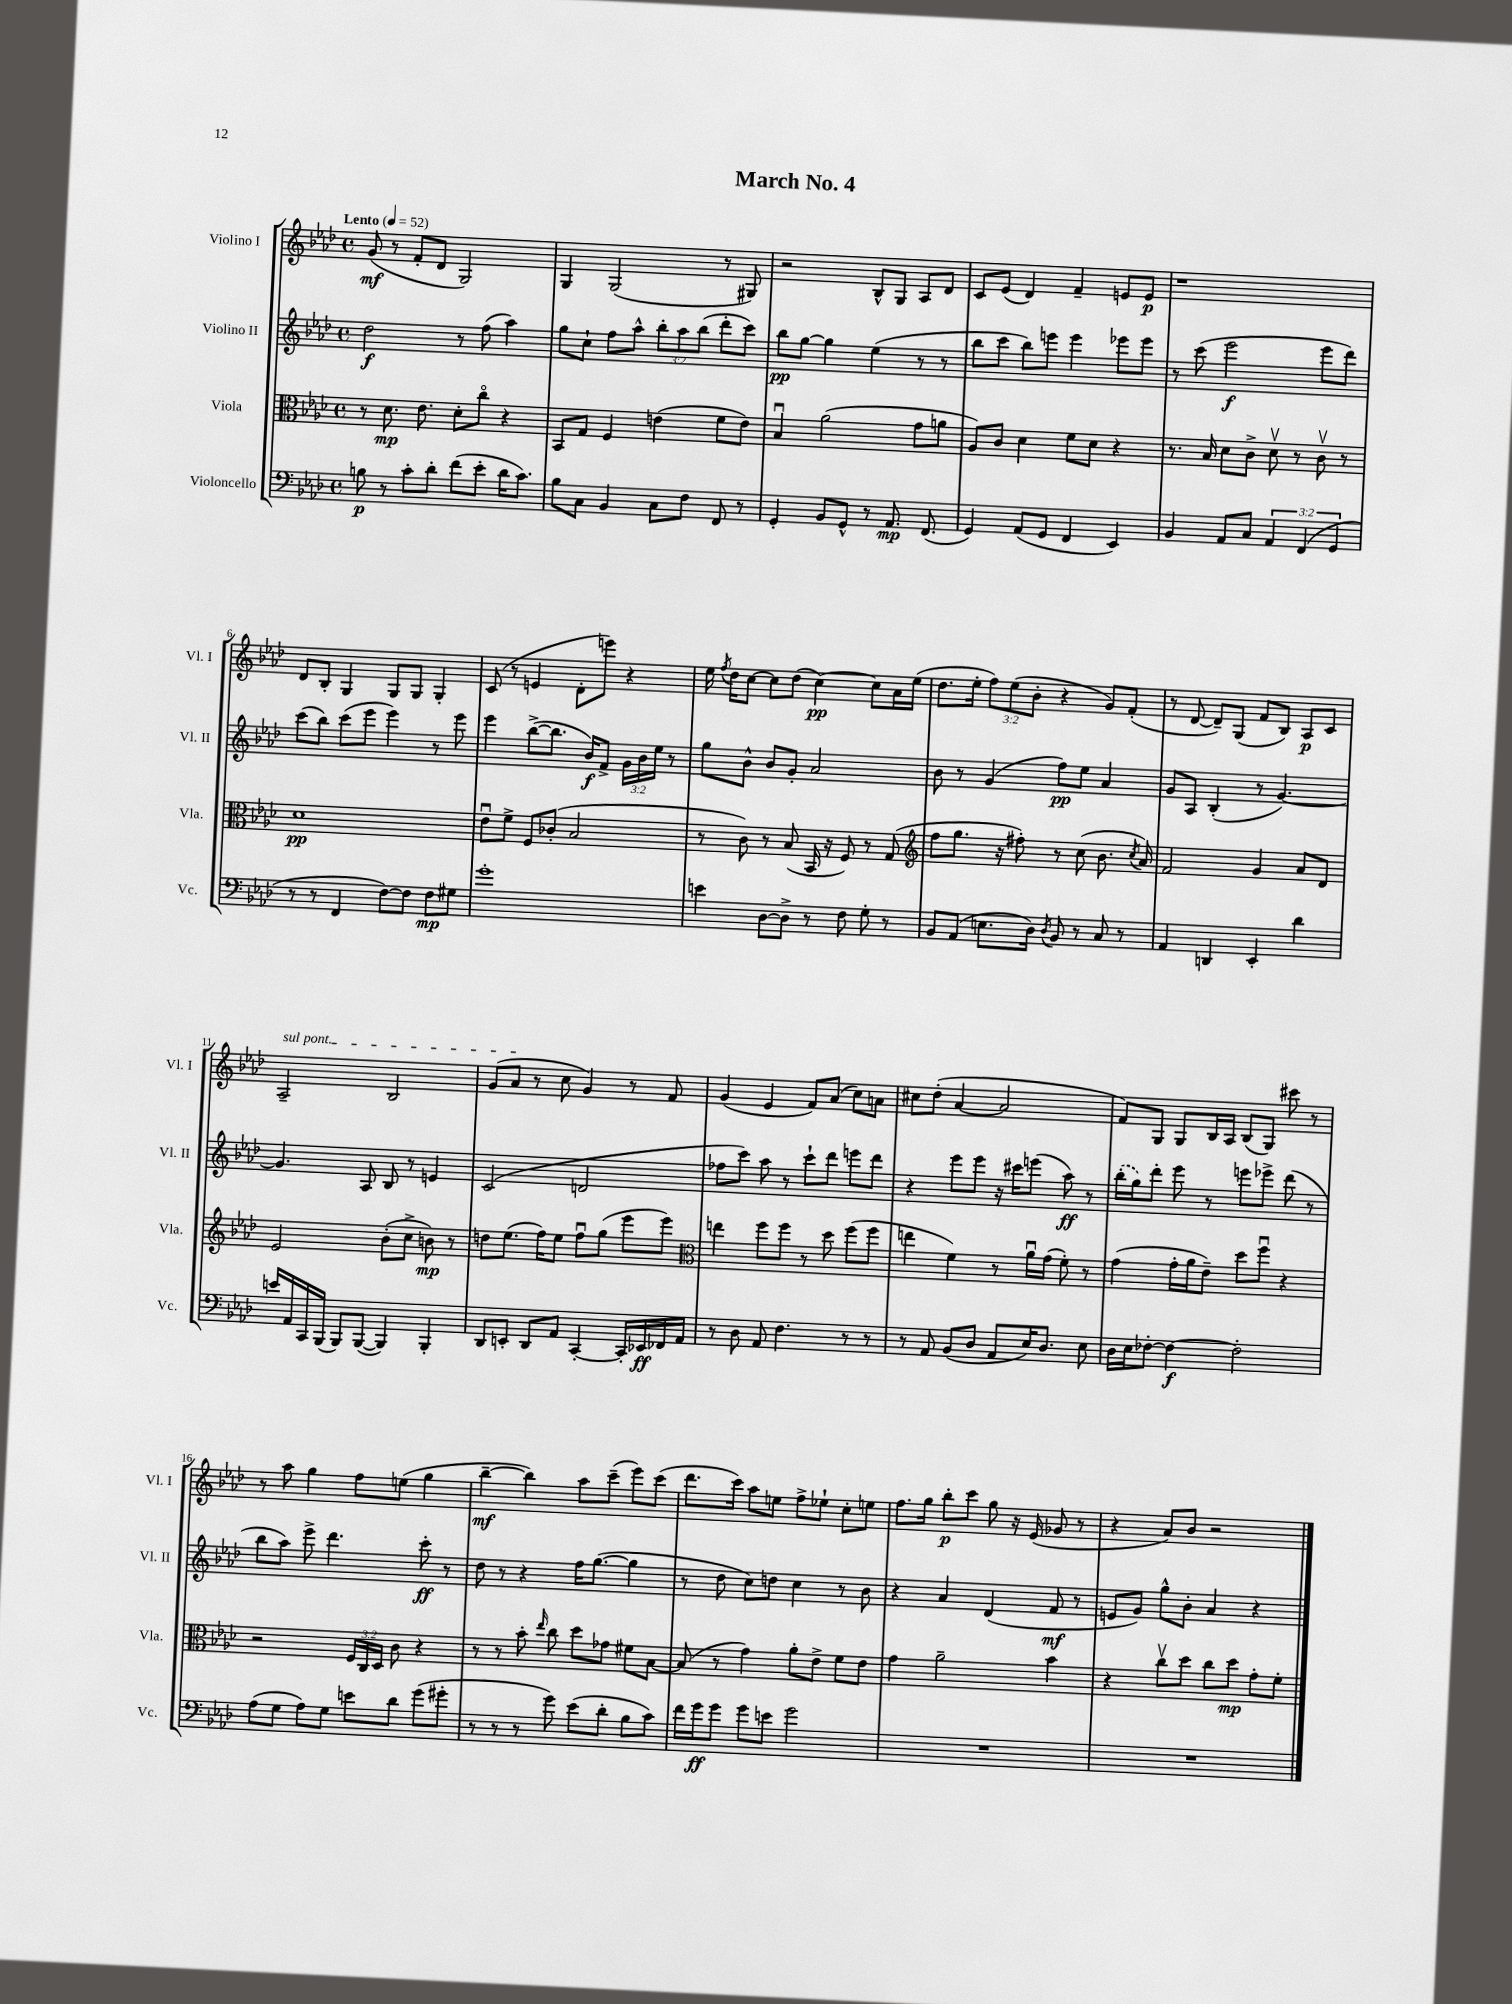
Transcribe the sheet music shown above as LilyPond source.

\header { title = "March No. 4" }
<<
\new StaffGroup <<
\new Staff = "s0" \with { instrumentName = "Violino I" shortInstrumentName = "Vl. I" } {
    \clef treble \key aes \major \defaultTimeSignature \time 4/4 \override Staff.TupletNumber.text = #tuplet-number::calc-fraction-text \tempo "Lento" 4 = 52
    \autoBeamOff g'8\mf( r8 f'8[-. des'8] g2) |
    g4 g2( r8 gis8) |
    r2 bes8[-^ g8] aes8[ des'8] |
    c'8[ ees'8]( des'4) f'4-- e'8[ e'8]\p |
    r1 |
    des'8[ bes8]-. g4 g8[ g8] g4-. |
    c'8( r8 e'4 des'8[-. e'''8]) r4 |
    ees''16 \acciaccatura { f''8 } des''16[ c''8]~ c''8[ des''8]( c''4~\pp) c''8[ aes'16 ees''16]( |
    des''8.[ ees''16]-. \tuplet 3/2 { f''8[) ees''8( bes'8]-. } r4 g'8[) f'8]-.( |
    r8 des'8~ des'8[--) g8]( f'8[ bes8]) aes8[\p c'8] |
    \once \override TextSpanner.bound-details.left.text = \markup { \italic "sul pont." } aes2--\startTextSpan bes2 |
    g'8[( aes'8]\stopTextSpan r8 c''8 g'4) r8 f'8 |
    g'4( ees'4 f'8[) aes'8]( c''8[) a'8] |
    cis''8[ des''8]-.( aes'4~ aes'2 |
    f'8[) g8] g8[ bes16 aes16] bes8[( g8]) cis'''8 r8 |
    r8 aes''8 g''4 f''8[ e''8]( g''4 |
    bes''4~--\mf bes''4) aes''8[ c'''8]--( ees'''8[) c'''8]( |
    des'''8.[ c'''16]) aes''8[ e''8] f''8[-> ees''8]-! c''8[-. e''8] |
    f''8.[ g''16] bes''8[-.\p c'''8] g''8 r16 ees'16( ges'8 r8 |
    r4 aes'8[) bes'8] r2 \bar "|." |
}
\new Staff = "s1" \with { instrumentName = "Violino II" shortInstrumentName = "Vl. II" } {
    \clef treble \key aes \major \defaultTimeSignature \time 4/4 \override Staff.TupletNumber.text = #tuplet-number::calc-fraction-text
    \autoBeamOff des''2\f r8 f''8( aes''4) |
    g''8[ c''8]-! f''8[ aes''8]-^ \tuplet 3/2 { bes''8[-. aes''8 bes''8]( } des'''8[-. c'''8]) |
    bes''8[\pp g''8]~ g''4 ees''4( r8 r8 |
    bes''8[ c'''8] bes''8[) e'''8] e'''4 ees'''8[ ees'''8] |
    r8 c'''8( ees'''2\f ees'''8[ des'''8]) |
    c'''8[( bes''8]) c'''8[( ees'''8] ees'''4) r8 ees'''8 |
    ees'''4 bes''8[~->( bes''8.] bes'16[\f) f'8]-> \tuplet 3/2 { g'16[ bes'16 ees''16] } r8 |
    g''8[ bes'8]-^ bes'8[ g'8]-. aes'2 |
    bes'8 r8 g'4( f''8[\pp) ees''8] aes'4 |
    g'8[ aes8] bes4-.( r8 g'4.~) |
    g'4. aes8 bes8 r8 e'4 |
    c'2( d'2 |
    fes''8[ c'''8]) aes''8 r8 c'''8[-! des'''8] e'''8[ des'''8] |
    r4 ees'''8[ ees'''8] r16 cis'''16[ e'''8]( aes''8\ff) r8 |
    \once \slurDashed bes''16[-.( g''16) des'''8]-. ees'''8 r8 e'''8[ ees'''8]-> des'''8( r8 |
    bes''8[ aes''8]) ees'''8-> des'''4. c'''8-.\ff r8 |
    des''8 r8 r4 f''16[ g''8.]~( g''4 |
    r8 des''8 c''8[) d''8] c''4 r8 bes'8 |
    r4 aes'4 des'4( f'8\mf r8 |
    e'8[ g'8]) g''8[-^ bes'8]-. aes'4 r4 \bar "|." |
}
\new Staff = "s2" \with { instrumentName = "Viola" shortInstrumentName = "Vla." } {
    \clef alto \key aes \major \defaultTimeSignature \time 4/4 \override Staff.TupletNumber.text = #tuplet-number::calc-fraction-text
    \autoBeamOff r8 des'8.\mp ees'8. des'8[-. c''8]\flageolet r4 |
    bes,8[ g8] f4 e'4( f'8[ e'8]) |
    bes4\downbow aes'2( g'8[ a'8] |
    aes8[) c'8] des'4 f'8[ des'8] r4 |
    r8. bes16 des'8[ c'8]-> des'8\upbow r8 c'8\upbow r8 |
    des'1\pp |
    ees'8[\downbow f'8]-> f8[ ces'8]-.( bes2 |
    r8 c'8) r8 bes8( bes,16 r16 f8) r8 g8( |
    \clef treble f''8[ g''8.] r16 fis''8-.) r8 c''8( bes'8. \acciaccatura { c''8 } aes'16) |
    f'2 g'4 aes'8[ des'8] |
    ees'2 bes'8[-.( c''8]-> b'8\mp) r8 |
    d''8[ ees''8.]( f''16[) ees''8] f''8[\downbow g''8]( ees'''8[ ees'''8]) |
    \clef alto e''4 f''8[ f''8] r8 des''8 f''8[( f''8] |
    e''4 f'4) r8 aes'16[\downbow g'16]( f'8-.) r8 |
    g'4( g'16[-. aes'16 ees'8]--) des''8[ f''8]\downbow r4 |
    r2 \tuplet 3/2 { f16[ c16 des16] } c'8 r4 |
    r8 r8 bes'8-. \grace { ees''16 } c''8 des''8[ ges'8] fis'8[ bes8]~ |
    bes8( r8 g'4) aes'8[-. ees'8]-> f'8[ ees'8] |
    g'4 aes'2-- bes'4 |
    r4 c''8[\upbow des''8] c''8[ des''8]\mp g'8[-. f'8]-. \bar "|." |
}
\new Staff = "s3" \with { instrumentName = "Violoncello" shortInstrumentName = "Vc." } {
    \clef bass \key aes \major \defaultTimeSignature \time 4/4 \override Staff.TupletNumber.text = #tuplet-number::calc-fraction-text
    \autoBeamOff b8\p r8 c'8[-. des'8]-. f'8[( ees'8]-. des'16[ c'8.]) |
    bes8[ c8] bes,4 c8[ f8] f,8 r8 |
    g,4-. bes,8[ g,8]-^ r8 aes,8.\mp f,8.( |
    g,4) aes,8[( g,8] f,4 ees,4) |
    bes,4 aes,8[ c8] \tuplet 3/2 { aes,4 f,4( g,4 } |
    r8 r8 f,4 f8[~) f8] f8[\mp gis8] |
    g'1-. |
    e'4 des8[~ des8]-> r8 f8 g8-. r8 |
    bes,8[ aes,8]( e8.[ des16]) \acciaccatura { des8 } bes,8 r8 c8 r8 |
    aes,4 d,4 ees,4-. des'4 |
    e'16[ aes,16 c,16 bes,,16]( bes,,8[) bes,,8]~( bes,,4) bes,,4-. |
    des,8[ e,8]-. des,8[ aes,8] c,4~-. c,16[-. ees,16\ff fes,16 aes,16] |
    r8 des8 aes,8 f4. r8 r8 |
    r8 aes,8 bes,8[( des8] aes,8[ ees16) des8.] ees8 |
    des16[ ees16 fes8]~-. fes4~\f fes2-. |
    aes8[( g8] aes8[) g8] e'8[ des'8] g'8[( gis'8]-. |
    r8 r8 r8 g'8) ees'8[( des'8]-. bes8[ c'8]) |
    f'16[ g'16\ff g'8] g'8[ e'8] g'2 |
    R1 |
    R1 \bar "|." |
}
>>
>>
